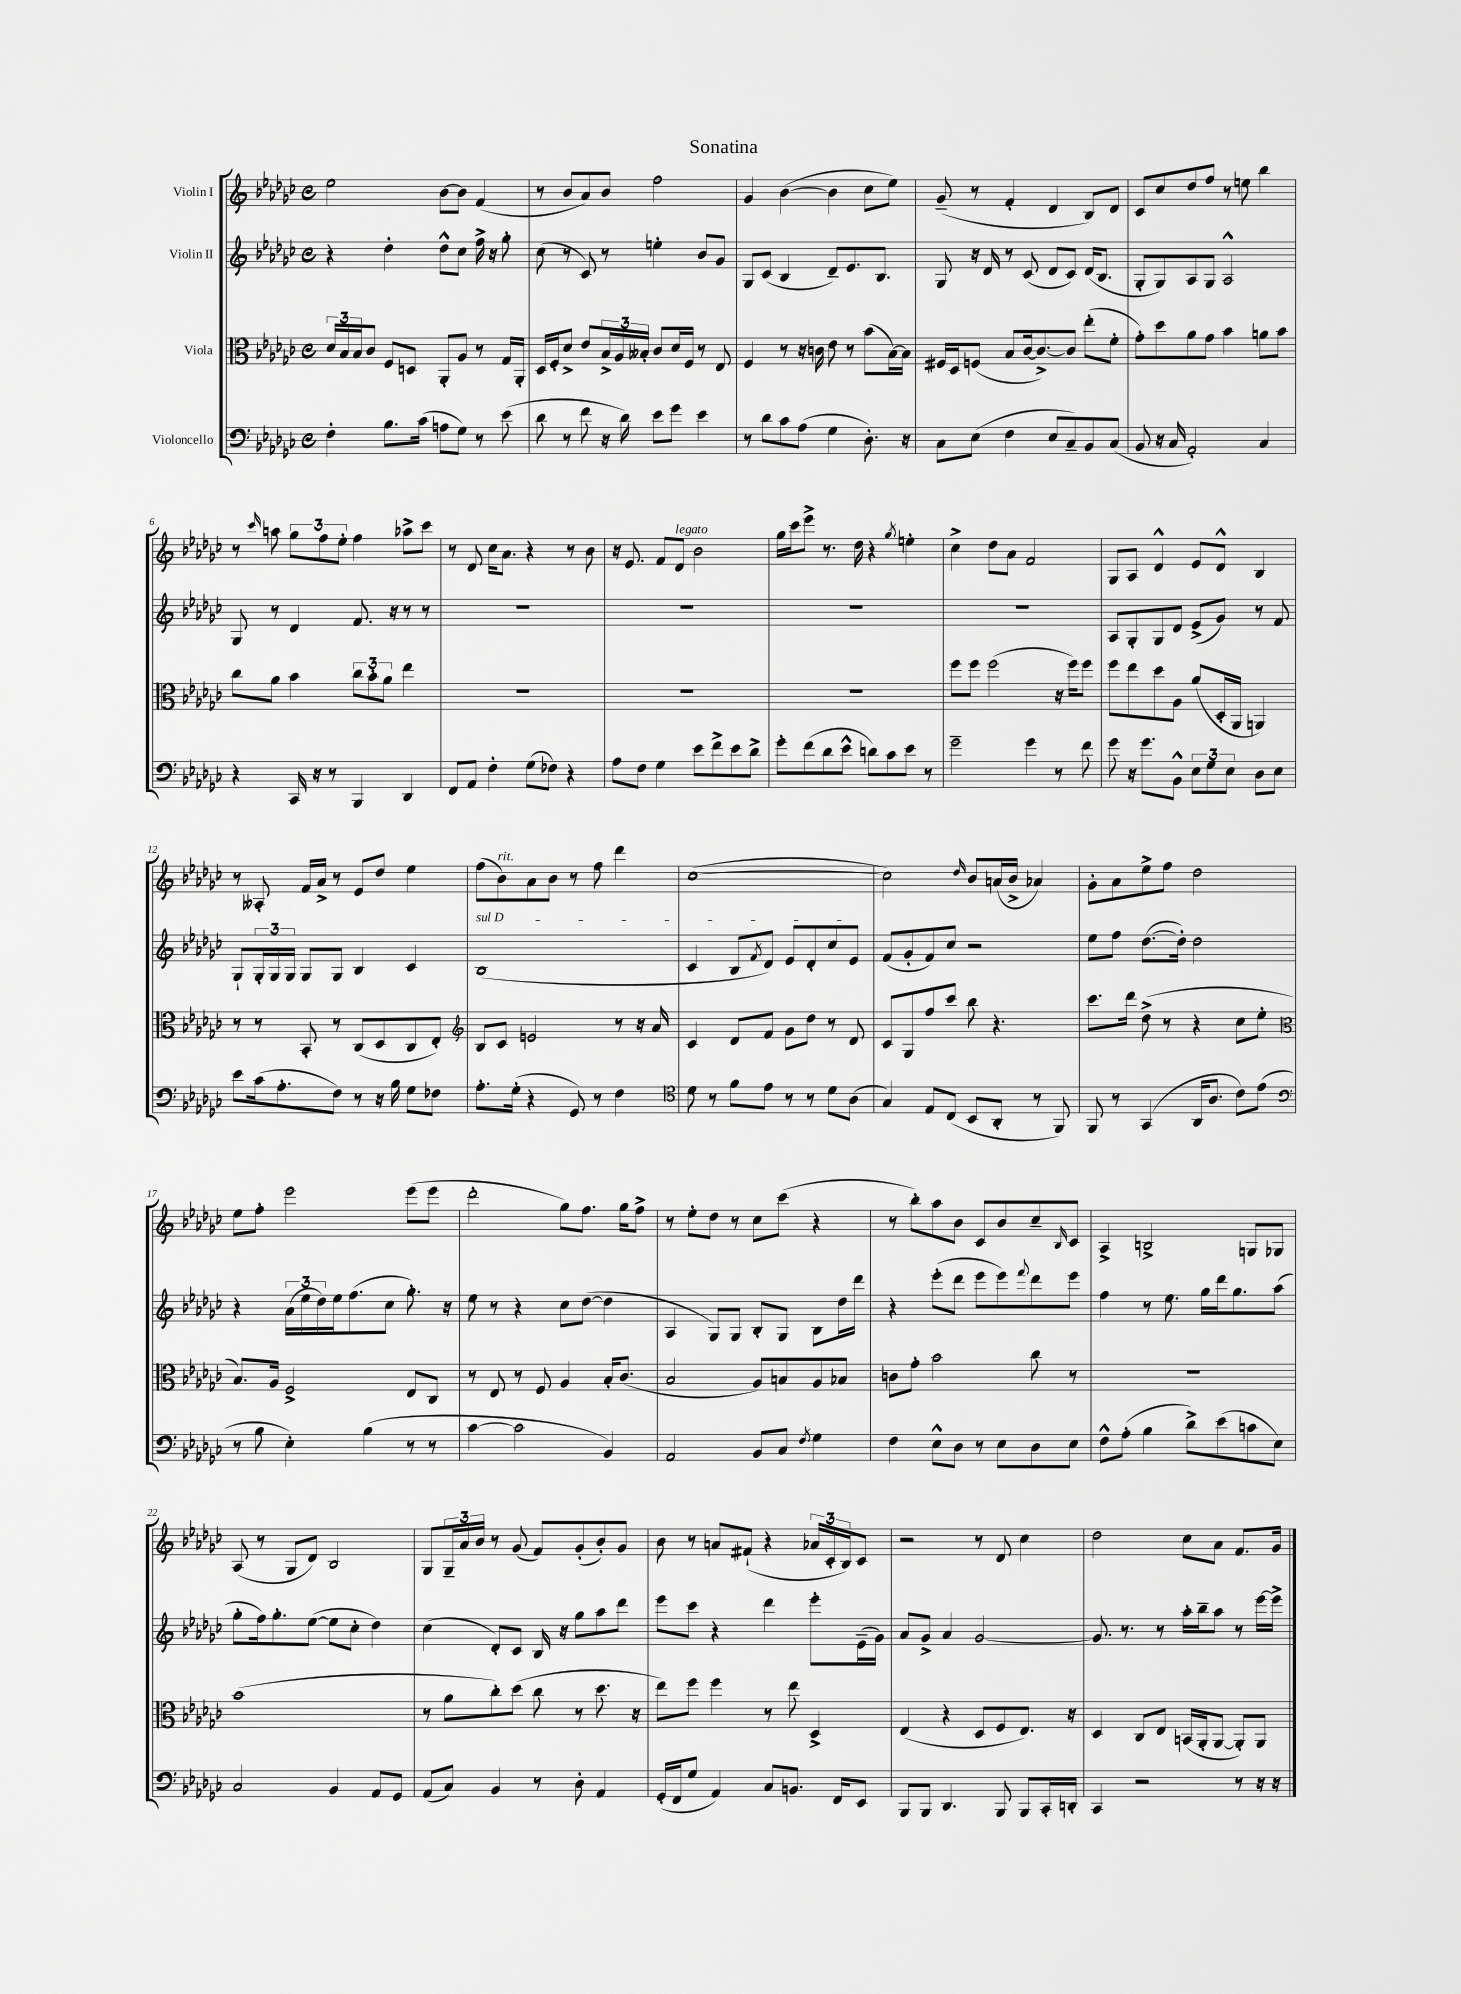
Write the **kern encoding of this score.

**kern	**kern	**kern	**kern
*part4	*part3	*part2	*part1
*staff4	*staff3	*staff2	*staff1
*I"Violoncello	*I"Viola	*I"Violin II	*I"Violin I
*clefF4	*clefC3	*clefG2	*clefG2
*k[b-e-a-d-g-c-]	*k[b-e-a-d-g-c-]	*k[b-e-a-d-g-c-]	*k[b-e-a-d-g-c-]
*M4/4	*M4/4	*M4/4	*M4/4
*met(c)	*met(c)	*met(c)	*met(c)
=1	=1	=1	=1
4F'\	24d-/LL	4r	2ee-\
.	24B-/	.	.
.	24B-/J	.	.
.	8c-/J	.	.
8.B-\L	8F/L	4dd-'\	.
.	8Dn/J	.	.
(16c-\Jk	.	.	.
8An\L	8AA-'/L	8dd-^^\L	[8b-\L
8G-\J)	8A-/J	8cc-\J	8b-\J]
8r	8r	16ff^\	(4f/
.	.	16r	.
(8e-\	16G-/LL	8gg-'\	.
.	16AA-'/JJ	.	.
=2	=2	=2	=2
8d-\	16D-/LL	(8cc-\	8r
.	16F'/J	.	.
8r	8d-^/J	8r	8b-/L
8f\	8e-/L	8c-/)	8a-/)
16r	24B-^/L	8r	8b-/J
.	24A-/	.	.
16d-\)	.	.	.
.	24B--X'/JJ	.	.
8e-\L	8c-/L	4een'\	2ff\
8g-\J	16d-/L	.	.
.	16F/JJ	.	.
4e-\	8r	8b-/L	.
.	8E-/	8g-/J	.
=3	=3	=3	=3
8r	4F/	8G-/L	4g-/
8d-\L	.	(8c-/J	.
8c-\	8r	4B-/	([4b-\
(8A-\J	16r	.	.
.	16cn\	.	.
4G-\	8e-\	8d-~/L)	4b-\]
.	8r	8.e-/	.
8.D-'\)	(8b-\L	.	8cc-\L
.	.	8.B-/J	.
.	[16B-\L)	.	8ee-\J)
16r	16B-\JJ]	.	.
=4	=4	=4	=4
8C-\L	16F#X/LL	8G-/	(8g-~/
.	16D-/J	.	.
(8E-\J	(8Fn/J	16r	8r
.	.	16d-/	.
4F\	8B-/L	8r	4f'/
.	[16c-/k	(8c-/	.
.	8.c-^/_)	.	.
8E-/L	.	8d-/L	4d-/
8C-~/)	8c-/J]	8c-/J)	.
8BB-/	(8ee-'\L	(16d-/KL	8B-/L)
.	.	8.B-/J	.
(8C-/J	8f'\J	.	8d-/J
=5	=5	=5	=5
8BB-/	8g-'\L)	8G-'/L	8c-/L
16r	8dd-\	8G-/)	8cc-/
16C-/	.	.	.
2AA-'/)	8a-\	8A-/	8dd-/
.	8g-\J	8G-/J	8ff/J
.	4b-\	2A-^^/	8r
.	.	.	8een\
4C-/	8an\L	.	4bb-\
.	8b-\J	.	.
!!LO:LB:g=z
=6	=6	=6	=6
4r	8cc-\L	8G-/	8r
.	.	.	16qqccc-/
.	8a-\J	8r	8aan\
16CC-/	4b-\	4d-/	12gg-\L
16r	.	.	.
.	.	.	12ff\
8r	.	.	.
.	.	.	12ee-'\J
4BBB-/	12cc-\L	8.f/	4ff\
.	12b-'\	.	.
.	12a-\J	.	.
.	.	16r	.
4DD-/	4ee-\	8r	8aa-X^\L
.	.	8r	8ccc-\J
=7	=7	=7	=7
8FF/L	1r	1r	8r
8AA-/J	.	.	8d-/
4F'\	.	.	16cc-\KL
.	.	.	8.a-\J
(8G-\L	.	.	4r
8F-X\J)	.	.	.
4r	.	.	8r
.	.	.	8b-\
=8	=8	=8	=8
8A-\L	1r	1r	16r
.	.	.	8.e-/
8F\J	.	.	.
4G-\	.	.	8f/L
!	!	!	!LO:TX:a:i:t=legato
.	.	.	8d-/J
8e-\L	.	.	2b-\
8f^\	.	.	.
8e-\	.	.	.
8d-^\J	.	.	.
=9	=9	=9	=9
8g-'\L	1r	1r	16gg-\LL
.	.	.	16ccc-\J
(8f\	.	.	8eee-^\J
8d-\	.	.	8.r
8e-^^\J	.	.	.
.	.	.	16dd-\
8dn\L)	.	.	4r
8c-\	.	.	.
.	.	.	8qgg-/
8e-\J	.	.	4een'\
8r	.	.	.
=10	=10	=10	=10
2g-~\	8ff\L	1r	4cc-^\
.	8ff\J	.	.
.	(2ff\	.	8dd-\L
.	.	.	8a-\J
4g-\	.	.	2f/
8r	16r	.	.
.	16ff\KL)	.	.
8f\	8ff\J	.	.
=11	=11	=11	=11
8g-\	8ff\L	8A-/L	8G-/L
16r	8ee-\	8G-'/	8A-/J
8.g-\L	.	.	.
.	8dd-\	8G-/	4d-^^/
8BB-^^\J	8A-\J	8d-/J	.
12E-\L	(8a-/L	(8e-^/L	8e-/L
12G-\	.	.	.
.	16D-'/L	8g-/J)	8d-^^/J
12E-\J	.	.	.
.	16AA-/JJ	.	.
8D-\L	4AAn/)	8r	4B-/
8E-\J	.	8f/	.
!!LO:LB:g=z
=12	=12	=12	=12
8e-\L	8r	8G-`/L	8r
(16c-\k	8r	24G-'/L	8A--X'/
.	.	24G-/	.
8.A-'\	.	.	.
.	.	24G-/JJ	.
.	8BB-'/	8G-/L	16f/LL
.	.	.	16a-^/JJ
8F\J)	8r	8G-/J	8r
8r	(8C-/L	4B-/	8e-/L
16r	8D-/	.	8dd-/J
16B-\	.	.	.
8G-\L	8C-/	4c-/	4ee-\
8F-X\J	8E-'/J)	.	.
=13	=13	=13	=13
*	*clefG2	*	*
!	!	!LO:TX:a:i:t=sul D	!
8.A-'\L	8B-/L	(1B-	(8ff\L
!	!	!	!LO:TX:a:i:t=rit.
.	8c-/J	.	8b-\)
(16G-'\Jk	.	.	.
4r	2en/	.	8a-\
.	.	.	8b-\J
8GG-/)	.	.	8r
8r	.	.	8ff\
4F\	8r	.	4ddd-\
.	16r	.	.
.	16a-/	.	.
=14	=14	=14	=14
*clefC4	*	*	*
8d-\	4c-/	4c-/	([1cc-
8r	.	.	.
8f\L	8d-/L	8B-/L	.
.	.	8qf/	.
8e-\J	8f/J	8d-/J)	.
8r	8g-\L	8e-/L	.
8r	8dd-\J	8d-'/	.
8d-\L	8r	8cc-/	.
(8A-\J	8d-/	8e-/J	.
=15	=15	=15	=15
4G-/)	8c-/L	(8f/L	2cc-\])
.	8G-/	8g-'/	.
8E-/L	8ff/	8f/)	.
(8C-/J	8ccc-/J	8cc-/J	.
.	.	.	16qqdd-/
8BB-/L	8bb-\	2r	8b-/L
8AA-'/J	4.r	.	(16an/L
.	.	.	16b-^/JJ
8r	.	.	4a-X/)
8FF/)	.	.	.
=16	=16	=16	=16
8FF/	8.ccc-\L	8ee-\L	8g-'\L
8r	.	8ff\J	8a-\
.	16ddd-\Jk	.	.
(4GG-/	(8dd-^\	([8.dd-\L	8ee-^\
.	8r	.	8ff\J
.	.	16dd-'\Jk])	.
16AA-/KL	4r	2dd-\	2dd-\
8.A-/J	.	.	.
8c-\L)	8cc-\L	.	.
(8e-\J	8ee-'\J	.	.
!!LO:LB:g=z
=17	=17	=17	=17
*clefF4	*clefC3	*	*
8r	8.B-/L)	4r	8ee-\L
8B-\	.	.	8ff'\J
.	16A-/Jk	.	.
4E-'\)	2F^/	(24a-\LL	2eee-\
.	.	24ee-\	.
.	.	24dd-\)	.
.	.	16ee-\J	.
.	.	(8.ff\	.
(4B-\	.	.	.
.	.	8cc-\J	.
8r	8E-/L	8.gg-'\)	(8eee-\L
8r	8C-/J	.	8eee-\J
.	.	16r	.
=18	=18	=18	=18
[4c-\	8r	8ee-\	2ddd-'\
.	8E-/	8r	.
2c-\]	8r	4r	.
.	8F/	.	.
.	4A-/	8cc-\L	8gg-\L)
.	.	([8dd-\J	8.ff\J
4BB-/)	16B-'/KL	4dd-\]	.
.	(8.c-/J	.	16gg-\KL
.	.	.	8ff^\J
=19	=19	=19	=19
2AA-/	2B-/	4A-/	8r
.	.	.	8ee-'\L
.	.	8G-/L)	8dd-\J
.	.	8G-/J	8r
8BB-/L	8A-/L)	8B-'/L	8cc-\L
8C-/J	8Bn/	8G-/J	(8ccc-\J
8qF/	.	.	.
4G-\	8A-/	8B-\L	4r
.	8B-X/J	16dd-\L	.
.	.	16ddd-\JJ	.
=20	=20	=20	=20
4F\	8cn\L	4r	8r
.	8g-'\J	.	8bb-'\L)
8E-^^\L	2b-\	(8eee-'\L	8aa-\
8D-\J	.	8ddd-\J	8b-\J
8r	.	8eee-\L	8c-/L
8E-\L	.	8eee-\)	8b-/
.	.	8qqfff/	.
8D-\	8cc-\	8ddd-\	8cc-~/
.	.	.	16qqB-/
8E-\J	8r	8eee-\J	8c-/J
=21	=21	=21	=21
8F^^\L	1r	4ff\	4A-^/
(8A-'\J	.	.	.
4B-\	.	8r	2Bn^/
.	.	8.ee-\	.
8d-^\L)	.	.	.
.	.	16gg-\LL	.
(8e-\	.	16ddd-\J	.
.	.	8.gg-\	.
8cn\	.	.	8Gn/L
8E-\J)	.	(8aa-\J	8G-X/J
!!LO:LB:g=z
=22	=22	=22	=22
2C-/	(1b-	8gg-'\L	(8A-/
.	.	16ff\k)	8r
.	.	8.gg-'\	.
.	.	.	8G-/L
.	.	([8ee-\J	8d-/J)
4BB-/	.	8ee-\L]	2B-/
.	.	8cc-'\J	.
8AA-/L	.	4dd-\)	.
8GG-/J	.	.	.
=23	=23	=23	=23
(8AA-/L	8r	(4cc-\	8G-/L
8C-/J)	8a-\L	.	24G-~/L
.	.	.	24a-/
.	.	.	24b-/JJ
4BB-/	8cc-'\)	8d-'/L)	8r
.	(8dd-\J	8c-/J	(8g-/
8r	8cc-\	16B-/	8f/L)
.	.	16r	.
8D-'\	8r	8gg-\L	(8g-'/
4AA-/	8.dd-\	8aa-\	8b-'/)
.	.	8ddd-\J	8g-/J
.	16r	.	.
=24	=24	=24	=24
(16GG-'/LL	8ee-\L)	8eee-\L	8b-\
16FF/J	.	.	.
8G-/J	8ff\J	8ccc-\J	8r
4AA-/)	4ff\	4r	8an/L
.	.	.	(8f#X`/J
8C-/L	8r	4ddd-\	4r
8.BBn/J	8ee-\	.	.
.	4D-^/	8eee-'\L	24a-X/LL
.	.	.	24c-'/
16FF/KL	.	.	.
.	.	.	24B-/J)
8EE-/J	.	(16e-~\L	8c-/J
.	.	16g-\JJ)	.
=25	=25	=25	=25
8BBB-/L	(4E-/	8a-/L	2r
8BBB-/J	.	8g-^/J	.
4.DD-/	4r	4a-/	.
.	8D-/L	[2g-/	8r
8BBB-/	8F/	.	8d-/
8BBB-/L	8.E-/J)	.	4cc-\
16CC-'/L	.	.	.
16DDn'/JJ	16r	.	.
=26	=26	=26	=26
4CC-/	4D-/	8.g-/]	2dd-\
.	.	8.r	.
2r	8C-/L	.	.
.	8E-/J	8r	.
.	(16BBn/LL	16aa-'\LL	8cc-\L
.	16AA-'/J	16bb-~\J	.
.	[8AA-/J	8aa-\J	8a-\J
8r	8AA-'/L])	8r	8.f/L
16r	8AA-/J	[16eee-\LL	.
16r	.	16eee-^\JJ]	16g-/Jk
==	==	==	==
*-	*-	*-	*-
